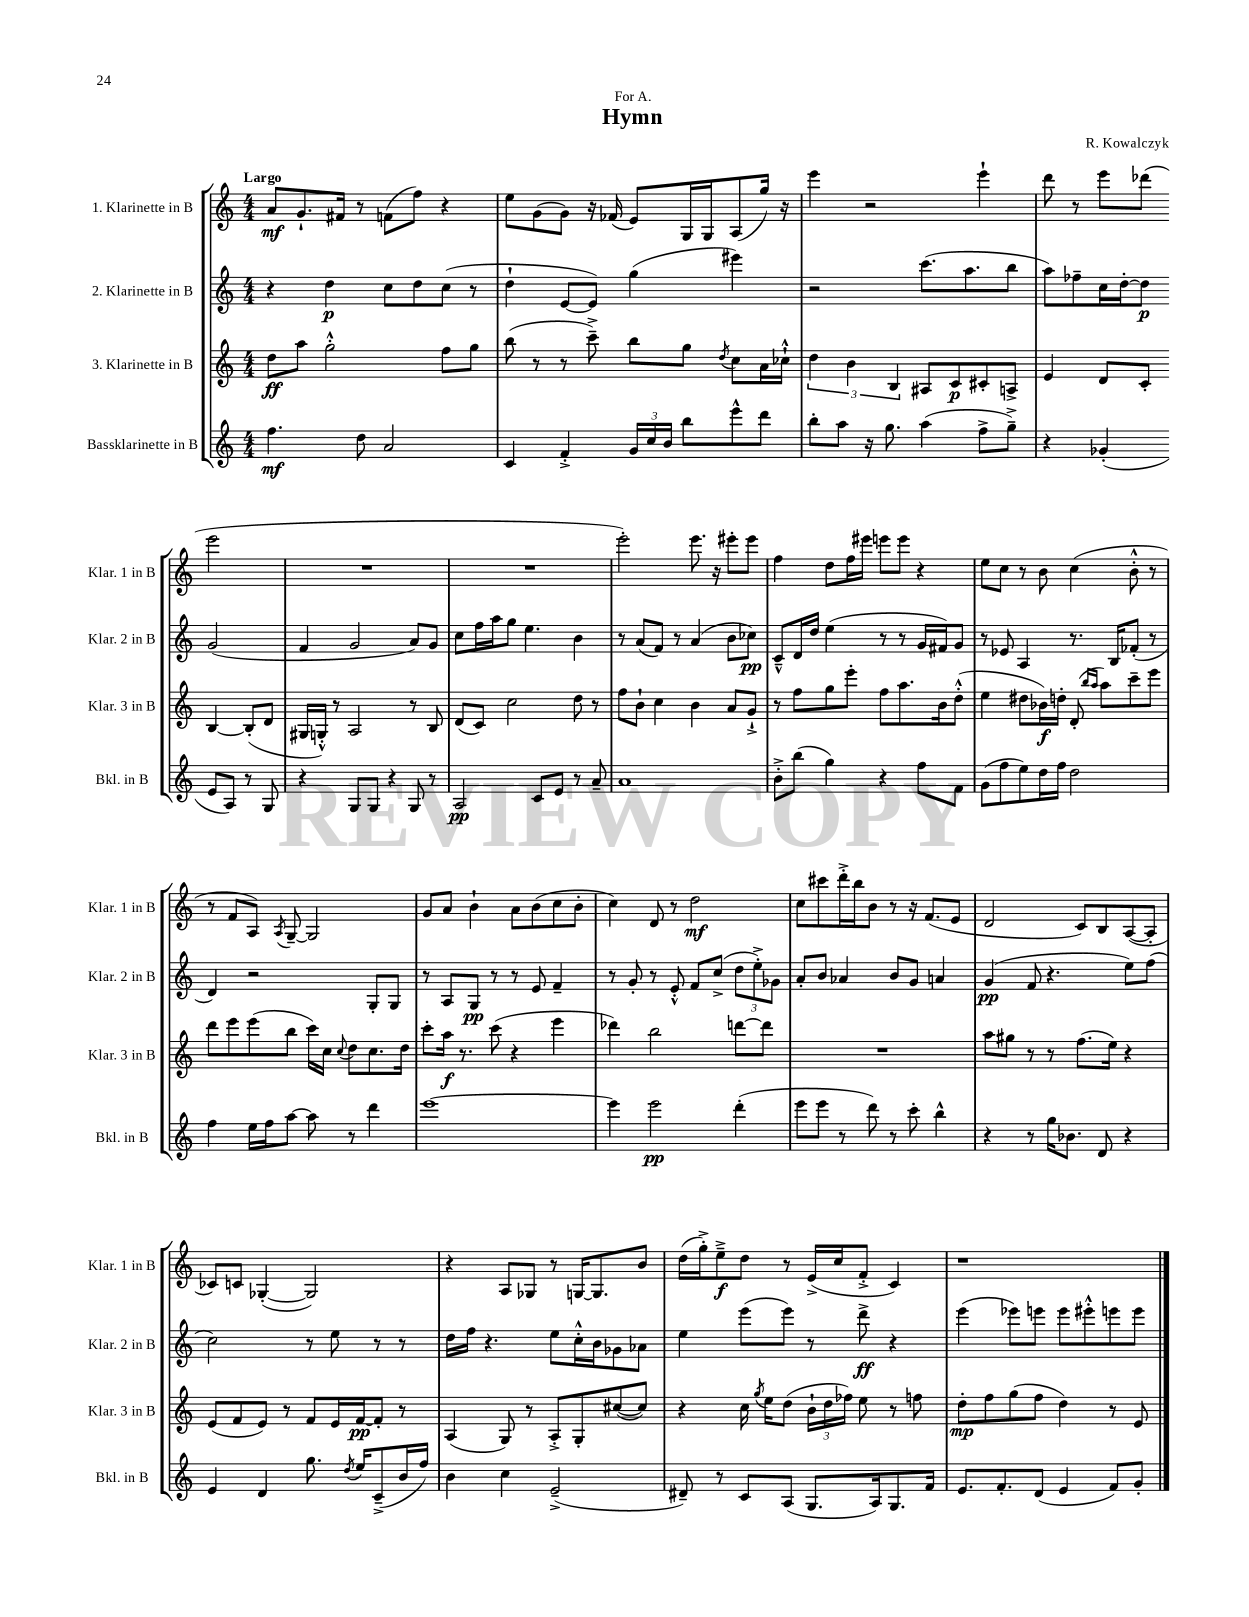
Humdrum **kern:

**kern	**dynam	**kern	**dynam	**kern	**dynam	**kern	**dynam
*part4	*part4	*part3	*part3	*part2	*part2	*part1	*part1
*staff4	*staff4	*staff3	*staff3	*staff2	*staff2	*staff1	*staff1
*I"Bassklarinette in B	*	*I"3. Klarinette in B	*	*I"2. Klarinette in B	*	*I"1. Klarinette in B	*
*I'Bkl. in B	*	*I'Klar. 3 in B	*	*I'Klar. 2 in B	*	*I'Klar. 1 in B	*
*clefG2	*	*clefG2	*	*clefG2	*	*clefG2	*
*k[]	*	*k[]	*	*k[]	*	*k[]	*
*M4/4	*	*M4/4	*	*M4/4	*	*M4/4	*
=1	=1	=1	=1	=1	=1	=1	=1
!	!	!	!	!	!	!LO:TX:a:B:t=Largo	!
4.ff\	mf	8dd\L	ff	4r	.	8a/L	mf
.	.	8aa\J	.	.	.	8.g`/	.
.	.	2gg'^^\	.	4dd\	p	.	.
.	.	.	.	.	.	16f#X/Jk	.
8dd\	.	.	.	.	.	8r	.
2a/	.	.	.	8cc\L	.	(8fn\L	.
.	.	.	.	8dd\	.	8ff\J)	.
.	.	8ff\L	.	(8cc\J	.	4r	.
.	.	8gg\J	.	8r	.	.	.
=2	=2	=2	=2	=2	=2	=2	=2
4c/	.	(8bb\	.	4dd`\	.	8ee\L	.
.	.	8r	.	.	.	(8g\	.
4f'^/	.	8r	.	[8e/L	.	8g\J)	.
.	.	8ccc~^\)	.	8e/J])	.	16r	.
.	.	.	.	.	.	(16f-X/	.
24g/LL	.	8bb\L	.	(4gg\	.	8e/L)	.
24cc/	.	.	.	.	.	.	.
24b/JJ	.	.	.	.	.	.	.
8bb\L	.	8gg\J	.	.	.	16G/L	.
.	.	.	.	.	.	16G/J	.
.	.	8qdd/	.	.	.	.	.
8eee^^\	.	8cc\L	.	4eee#X\)	.	(8A/	.
8ddd\J	.	16a\L	.	.	.	16gg/Jk)	.
.	.	16cc-X`^^\JJ	.	.	.	16r	.
=3	=3	=3	=3	=3	=3	=3	=3
8bb'\L	.	6dd\	.	2r	.	4eee\	.
8aa\J	.	.	.	.	.	.	.
.	.	6b\	.	.	.	.	.
16r	.	.	.	.	.	2r	.
8.gg\	.	.	.	.	.	.	.
.	.	6B/	.	.	.	.	.
(4aa\	.	8A#X/L	.	(8.ccc\L	.	.	.
.	.	8c/	p	.	.	.	.
.	.	.	.	8.aa\	.	.	.
8ff^\L	.	8c#X'/	.	.	.	4eee`\	.
8gg~^\J)	.	8An^/J	.	8bb\J	.	.	.
=4	=4	=4	=4	=4	=4	=4	=4
4r	.	4e/	.	8aa\L)	.	8ddd\	.
.	.	.	.	8ff-X~\	.	8r	.
(4g-X'/	.	8d/L	.	16cc\L	.	8eee\L	.
.	.	.	.	[16dd'\J	.	.	.
.	.	8c'/J	.	8dd\J]	p	(8ddd-X\J	.
8e/L	.	[4B/	.	(2g/	.	2eee\	.
8A/J)	.	.	.	.	.	.	.
8r	.	(8B'/L]	.	.	.	.	.
8G/	.	8d/J	.	.	.	.	.
!!LO:LB:g=z
=5	=5	=5	=5	=5	=5	=5	=5
4r	.	16G#X/LL	.	4f/	.	1r	.
.	.	16Gn'^^/JJ)	.	.	.	.	.
.	.	8r	.	.	.	.	.
8G/L	.	2A/	.	2g/	.	.	.
8G/J	.	.	.	.	.	.	.
4r	.	.	.	.	.	.	.
8G/	.	8r	.	8a/L)	.	.	.
8r	.	8B/	.	8g/J	.	.	.
=6	=6	=6	=6	=6	=6	=6	=6
2A/	pp	(8d/L	.	8cc\L	.	1r	.
.	.	8c/J)	.	16ff\L	.	.	.
.	.	.	.	16aa\J	.	.	.
.	.	2cc\	.	8gg\J	.	.	.
.	.	.	.	4.ee\	.	.	.
8c/L	.	.	.	.	.	.	.
8e/J	.	.	.	.	.	.	.
8r	.	8dd\	.	4b\	.	.	.
8a~/	.	8r	.	.	.	.	.
=7	=7	=7	=7	=7	=7	=7	=7
1a	.	8ff\L	.	8r	.	2eee'\)	.
.	.	8b`\J	.	(8a/L	.	.	.
.	.	4cc\	.	8f/J)	.	.	.
.	.	.	.	8r	.	.	.
.	.	4b\	.	(4a/	.	8.eee\	.
.	.	.	.	.	.	16r	.
.	.	8a/L	.	8b\L	.	8eee#X'\L	.
.	.	8g`^/J	.	8cc-X\J)	pp	8eee#\J	.
=8	=8	=8	=8	=8	=8	=8	=8
8b'^\L	.	8r	.	8c~^^/L	.	4ff\	.
(8bb\J	.	8ff\L	.	16d/L	.	.	.
.	.	.	.	16dd/JJ	.	.	.
4gg\)	.	8gg\	.	(4ee\	.	8dd\L	.
.	.	8eee'\J	.	.	.	16ff\L	.
.	.	.	.	.	.	16eee#X\JJ	.
4r	.	8ff\L	.	8r	.	8eeen\L	.
.	.	8.aa\	.	8r	.	8eee\J	.
8ff\L	.	.	.	16g/LL	.	4r	.
.	.	16b\k	.	16f#X/J)	.	.	.
8f\J	.	(8dd'^^\J	.	8g/J	.	.	.
=9	=9	=9	=9	=9	=9	=9	=9
(8g\L	.	4ee\	.	8r	.	8ee\L	.
8ff\	.	.	.	8e-X/	.	8cc\J	.
8ee\)	.	8dd#X\L	.	4A/	.	8r	.
16dd\L	.	16b-X\L)	f	.	.	8b\	.
16ff\JJ	.	16ddn'\JJ	.	.	.	.	.
2dd\	.	(8d'/	.	8.r	.	(4cc\	.
.	.	16qqbb/LL	.	.	.	.	.
.	.	16qqaa/JJ	.	.	.	.	.
.	.	8aa\L)	.	.	.	.	.
.	.	.	.	16B/KL	.	.	.
.	.	8ccc~\	.	(8f-X'/J	.	8b'^^\	.
.	.	8eee\J	.	8r	.	8r	.
!!LO:LB:g=z
=10	=10	=10	=10	=10	=10	=10	=10
4ff\	.	8ddd\L	.	4d/)	.	8r	.
.	.	8eee\	.	.	.	8f/L	.
16ee\LL	.	(8eee\	.	2r	.	8A/J)	.
16ff\J	.	.	.	.	.	.	.
.	.	.	.	.	.	8qA/	.
[8aa\J	.	8bb\J	.	.	.	[8G~/	.
8aa\]	.	16ccc\LL)	.	.	.	2G/]	.
.	.	16cc\JJ	.	.	.	.	.
.	.	8qqcc/	.	.	.	.	.
8r	.	8dd\L	.	.	.	.	.
4ddd\	.	8.cc\	.	8G'/L	.	.	.
.	.	.	.	8G/J	.	.	.
.	.	16dd\Jk	.	.	.	.	.
=11	=11	=11	=11	=11	=11	=11	=11
[1eee	.	8ccc'\L	.	8r	.	8g/L	.
.	.	16aa\Jk	f	8A/L	.	8a/J	.
.	.	8.r	.	.	.	.	.
.	.	.	.	8G/J	pp	4b`\	.
.	.	(8ccc\	.	8r	.	.	.
.	.	4r	.	8r	.	8a\L	.
.	.	.	.	8e/	.	(8b\	.
.	.	4eee\	.	4f~/	.	8cc\	.
.	.	.	.	.	.	8b'\J	.
=12	=12	=12	=12	=12	=12	=12	=12
4eee\]	.	4ddd-X\)	.	8r	.	4cc\)	.
.	.	.	.	8g'/	.	.	.
2eee\	pp	2bb\	.	8r	.	8d/	.
.	.	.	.	8e'^^/	.	8r	.
.	.	.	.	8f/L	.	2dd\	mf
.	.	.	.	(8cc^/J	.	.	.
(4ddd'\	.	[8dddn\L	.	12dd\L	.	.	.
.	.	.	.	12ee'^\)	.	.	.
.	.	8ddd\J]	.	.	.	.	.
.	.	.	.	12g-X\J	.	.	.
=13	=13	=13	=13	=13	=13	=13	=13
8eee\L	.	1r	.	8a'/L	.	8cc\L	.
8eee\J	.	.	.	8b/J	.	8ccc#X\	.
8r	.	.	.	4a-X/	.	16ddd'^\L	.
.	.	.	.	.	.	16bb\J	.
8ddd\)	.	.	.	.	.	8b\J	.
8r	.	.	.	8b/L	.	8r	.
8ccc'\	.	.	.	8g/J	.	16r	.
.	.	.	.	.	.	(8.f/L	.
4bb^^\	.	.	.	4an/	.	.	.
.	.	.	.	.	.	8e/J	.
=14	=14	=14	=14	=14	=14	=14	=14
4r	.	8aa\L	.	(4g/	pp	2d/	.
.	.	8gg#X\J	.	.	.	.	.
8r	.	8r	.	8f/	.	.	.
16gg\KL	.	8r	.	4.r	.	.	.
8.b-X\J	.	.	.	.	.	.	.
.	.	(8.ff\L	.	.	.	8c/L)	.
8d/	.	.	.	.	.	8B/	.
.	.	16ee\Jk)	.	.	.	.	.
4r	.	4r	.	8ee\L)	.	([8A/	.
.	.	.	.	(8ff\J	.	8A'/J]	.
!!LO:LB:g=z
=15	=15	=15	=15	=15	=15	=15	=15
4e/	.	(8e/L	.	2cc\)	.	8c-X/L)	.
.	.	8f/	.	.	.	8cn/J	.
4d/	.	8e/J)	.	.	.	([4G-X'/	.
.	.	8r	.	.	.	.	.
8.gg\	.	8f/L	.	8r	.	2G-/])	.
.	.	16e/L	.	8ee\	.	.	.
8qdd/	.	.	.	.	.	.	.
16ee/KL	.	[16f/J	pp	.	.	.	.
(8c~^/	.	8f'/J]	.	8r	.	.	.
16b/L	.	8r	.	8r	.	.	.
16ff/JJ)	.	.	.	.	.	.	.
=16	=16	=16	=16	=16	=16	=16	=16
4b\	.	(4A/	.	16dd\LL	.	4r	.
.	.	.	.	16ff\JJ	.	.	.
.	.	.	.	4.r	.	.	.
4cc\	.	8G/)	.	.	.	8A/L	.
.	.	8r	.	.	.	8G-X/J	.
(2e~^/	.	8A'^/L	.	8ee\L	.	8r	.
.	.	8G'/	.	16cc'^^\L	.	[16Gn/KL	.
.	.	.	.	16b\J	.	8.G/]	.
.	.	([8cc#X/	.	8g-X\	.	.	.
.	.	8cc#/J])	.	8a-X\J	.	8b/J	.
=17	=17	=17	=17	=17	=17	=17	=17
8d#X~/)	.	4r	.	4ee\	.	(16dd\LL	.
.	.	.	.	.	.	16gg'^\J)	.
8r	.	.	.	.	.	8ee~^\	f
8c/L	.	16cc\	.	(8eee\L	.	8dd\J	.
.	.	8qgg/	.	.	.	.	.
.	.	16ee\KL	.	.	.	.	.
(8A/J	.	(8dd\J	.	8eee\J)	.	8r	.
8.G/L	.	24b`\LL	.	8r	.	(16e^/LL	.
.	.	24dd\	.	.	.	.	.
.	.	.	.	.	.	16cc/J	.
.	.	24ff-X\JJ)	.	.	.	.	.
.	.	8ee\	.	8ddd^\	ff	8f'^/J	.
16A/k)	.	.	.	.	.	.	.
8.G/	.	8r	.	4r	.	4c/)	.
.	.	8ffn\	.	.	.	.	.
16f/Jk	.	.	.	.	.	.	.
=18	=18	=18	=18	=18	=18	=18	=18
8.e/L	.	8dd'\L	mp	(4eee\	.	1r	.
.	.	8ff\	.	.	.	.	.
8.f'/	.	.	.	.	.	.	.
.	.	(8gg\	.	8eee-X\L)	.	.	.
(8d/J	.	8ff\J	.	8eeen\J	.	.	.
4e/	.	4dd\)	.	8eee\L	.	.	.
.	.	.	.	8eee#X'^^\	.	.	.
8f/L)	.	8r	.	8eeen\	.	.	.
8g'/J	.	8e/	.	8eee\J	.	.	.
==	==	==	==	==	==	==	==
*-	*-	*-	*-	*-	*-	*-	*-
